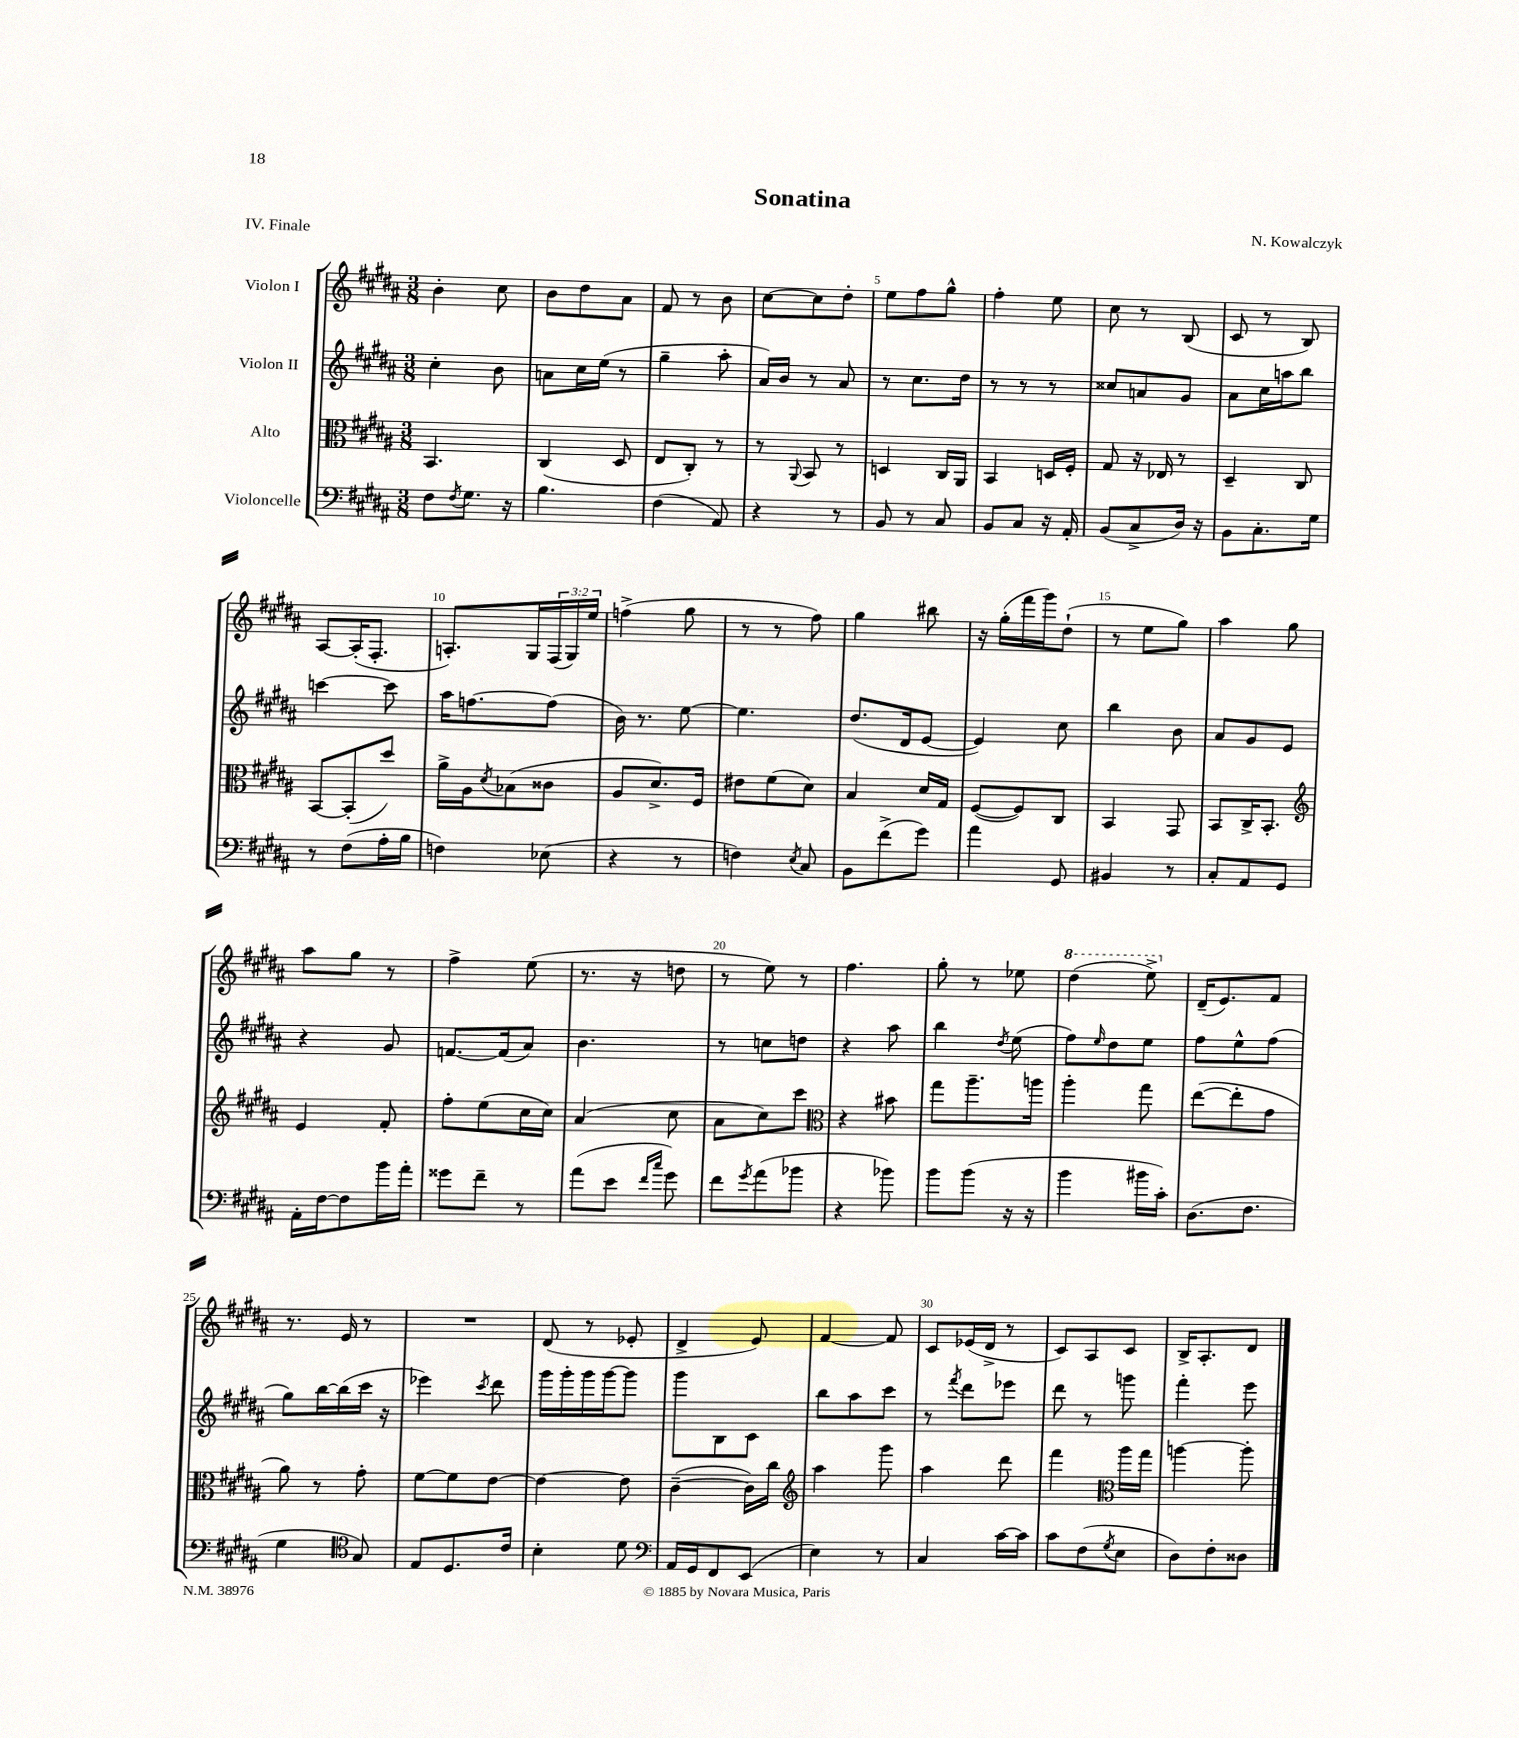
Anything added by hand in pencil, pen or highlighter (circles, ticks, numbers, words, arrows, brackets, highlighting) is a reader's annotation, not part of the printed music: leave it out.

**kern	**kern	**kern	**kern
*part4	*part3	*part2	*part1
*staff4	*staff3	*staff2	*staff1
*I"Violoncelle	*I"Alto	*I"Violon II	*I"Violon I
*clefF4	*clefC3	*clefG2	*clefG2
*k[f#c#g#d#a#]	*k[f#c#g#d#a#]	*k[f#c#g#d#a#]	*k[f#c#g#d#a#]
*M3/8	*M3/8	*M3/8	*M3/8
=1	=1	=1	=1
8F#\L	4.BB/	4cc#'\	4b'\
8qF#/	.	.	.
8.G#\J	.	.	.
.	.	8b\	8cc#\
16r	.	.	.
=2	=2	=2	=2
4.B\	(4C#/	8an\L	8b\L
.	.	16cc#\L	8dd#\
.	.	(16ee\JJ	.
.	8D#/	8r	8a#\J
=3	=3	=3	=3
(4F#\	8E/L	4gg#~\	8f#/
.	8C#'/J)	.	8r
8AA#/)	8r	8aa#'\	8b\
=4	=4	=4	=4
4r	8r	16a#/LL)	[8cc#\L
.	.	16b/JJ	.
.	8qqAA#/	.	.
.	8BB/	8r	8cc#\]
8r	8r	8a#/	8dd#'\J
=5	=5	=5	=5
8BB/	4Dn/	8r	8ee\L
8r	.	8.cc#\L	8ff#\
8C#/	16C#/LL	.	8gg#^^\J
.	16AA#/JJ	16dd#\Jk	.
=6	=6	=6	=6
8BB/L	4BB/	8r	4ff#'\
8C#/J	.	8r	.
16r	16Dn/LL	8r	8ee\
16AA#'/	16F#'/JJ	.	.
=7	=7	=7	=7
(8BB/L	8G#/	8cc##X/L	8cc#\
8C#^/	16r	8an/	8r
.	16E-X/	.	.
16D#/Jk)	8r	8g#/J	(8B/
16r	.	.	.
=8	=8	=8	=8
8BB\L	4D#~/	8a#\L	8c#/
8.C#'\	.	16cc#\L	8r
.	.	16aan\J	.
.	8C#/	8bb\J	8B/)
16G#\Jk	.	.	.
!!LO:LB:g=z
=9	=9	=9	=9
8r	[8BB/L	[4cccn\	[8A#/L
(8F#\L	(8BB'/]	.	(16A#'/K]
.	.	.	8.F#'/J
16A#'\L	8dd#/J)	8ccc\]	.
16B\JJ	.	.	.
=10	=10	=10	=10
4Fn\)	16a#^\LL	16aa#\KL	8.An'/L)
.	16A#\J	[8.ffn\	.
.	8qd#/	.	.
.	(8B-X\	.	.
.	.	.	16G#/L
(8E-X\	8c##X\J	(8ff\J]	(24F#/
.	.	.	24G#/)
.	.	.	24ee/JJ
=11	=11	=11	=11
4r	8A#/L	16b\)	(4ffn^\
.	.	8.r	.
.	8.d#^/)	.	.
8r	.	[8ee\	8gg#\
.	16F#/Jk	.	.
=12	=12	=12	=12
4Fn\)	8e#X\L	4.ee\]	8r
.	(8f#\	.	8r
8qE/	.	.	.
8C#/	8d#\J)	.	8ff#\)
=13	=13	=13	=13
8BB\L	4B/	(8.dd#/L	4gg#\
(8f#^\	.	.	.
.	.	16d#/k	.
8g#\J)	16d#/LL	[8e/J	8bb#X\
.	16G#/JJ	.	.
=14	=14	=14	=14
4a#\	([8F#/L	4e/])	16r
.	.	.	(16gg#'\LL
.	8F#/])	.	16fff#\
.	.	.	16ggg#\J)
8GG#/	8C#/J	8cc#\	(8dd#`\J
=15	=15	=15	=15
4BB#X/	4BB/	4bb\	8r
.	.	.	8ee\L
8r	8GG#/	8b\	8gg#\J)
=16	=16	=16	=16
8C#'/L	8BB/L	8a#/L	4aa#\
8AA#/	16C#^/K	8g#/	.
.	8.BB'/J	.	.
8GG#/J	.	8e/J	8gg#\
!!LO:LB:g=z
=17	=17	=17	=17
*	*clefG2	*	*
16AA#'\LL	4e/	4r	8aa#\L
[16F#\J	.	.	.
8F#\]	.	.	8gg#\J
16b\L	8f#'/	8g#/	8r
16a#'\JJ	.	.	.
=18	=18	=18	=18
8g##X\L	8ff#'\L	[8.fn/L	4ff#^\
8f#~\J	(8ee\	.	.
.	.	(16f/k]	.
8r	16cc#\L	8a#/J)	(8ee\
.	16cc#\JJ)	.	.
=19	=19	=19	=19
(8a#\L	(4a#/	4.b\	8.r
8e\J	.	.	.
.	.	.	16r
16qqf#/LL	.	.	.
16qqcc#/JJ	.	.	.
8g#\)	8cc#\	.	8ddn\
=20	=20	=20	=20
8f#\L	8a#\L	8r	8r
8qg#/	.	.	.
(8a#\	8cc#\)	8ccn\L	8ee\)
8b-X\J	8ccc#\J	8ddn\J	8r
=21	=21	=21	=21
*	*clefC3	*	*
4r	4r	4r	4.ff#\
8b-X\)	8b#X\	8aa#\	.
=22	=22	=22	=22
8b\L	8gg#\L	4bb\	8gg#'\
(8b\J	8.aa#~\	.	8r
.	.	8qdd#/	.
16r	.	(8ee\	8ee-X\
16r	16aan\Jk	.	.
=23	=23	=23	=23
*	*	*	*8va
4b\	4aa#'\	8ff#\L)	(4ddd#\
.	.	16qqee/	.
.	.	8dd#\	.
16b#X\LL	8gg#\	8ee\J	8eee^\)
16c#'\JJ)	.	.	.
=24	=24	=24	=24
*	*	*	*X8va
(8.D#\L	([8ee\L	8ff#\L	(16d#~/KL
.	.	.	8.e/)
.	8ee'\]	8ee^^\	.
8.F#\J	.	.	.
.	8g#\J	(8ff#\J	8f#/J
!!LO:LB:g=z
=25	=25	=25	=25
4G#\	8a#\)	8gg#\L)	8.r
.	8r	[16bb\L	.
.	.	(16bb\]	16e/
*clefC4	*	*	*
8G#/)	8g#'\	16ccc#\JJ	8r
.	.	16r	.
=26	=26	=26	=26
8E/L	[8f#\L	4eee-X\)	4.r
8.D#/	8f#\]	.	.
.	.	8qccc#/	.
.	[8e\J	8ddd#\	.
16c#/Jk	.	.	.
=27	=27	=27	=27
4B'\	4e\_	16ggg#\LL	(8d#/
.	.	16ggg#'\	.
.	.	16ggg#\	8r
.	.	[16ggg#\J	.
8d#\	8e\]	8ggg#\J]	8e-X'/
=28	=28	=28	=28
*clefF4	*	*	*
16AA#/LL	([4c#~\	8ggg#\L	4d#^/
16GG#/J	.	.	.
8FF#/	.	8B\	.
(8EE/J	16c#\LL])	8c#\J	8e/)
.	16cc#\JJ	.	.
=29	=29	=29	=29
*	*clefG2	*	*
4E\)	4aa#\	8bb\L	[4f#/
.	.	8aa#\	.
8r	8ggg#\	8ccc#\J	8f#/]
=30	=30	=30	=30
4C#/	4aa#\	8r	8c#/L
.	.	8qfff#/	.
.	.	8ddd#\L	(16e-X/L
.	.	.	16d#^/JJ
[16c#\LL	8ddd#\	8eee-X\J	8r
16c#\JJ]	.	.	.
=31	=31	=31	=31
8c#\L	4fff#\	8ddd#\	8c#/L)
(8F#\	.	8r	8A#/
8qG#/	.	.	.
*	*clefC3	*	*
8E\J	16aa#\LL	8gggn\	8c#/J
.	16gg#\JJ	.	.
=32	=32	=32	=32
8D#\L)	[4aan\	4fff#'\	16B^/KL
.	.	.	8.A#'/
8F#'\	.	.	.
8D##X\J	8aa'\]	8eee\	8d#/J
==	==	==	==
*-	*-	*-	*-
